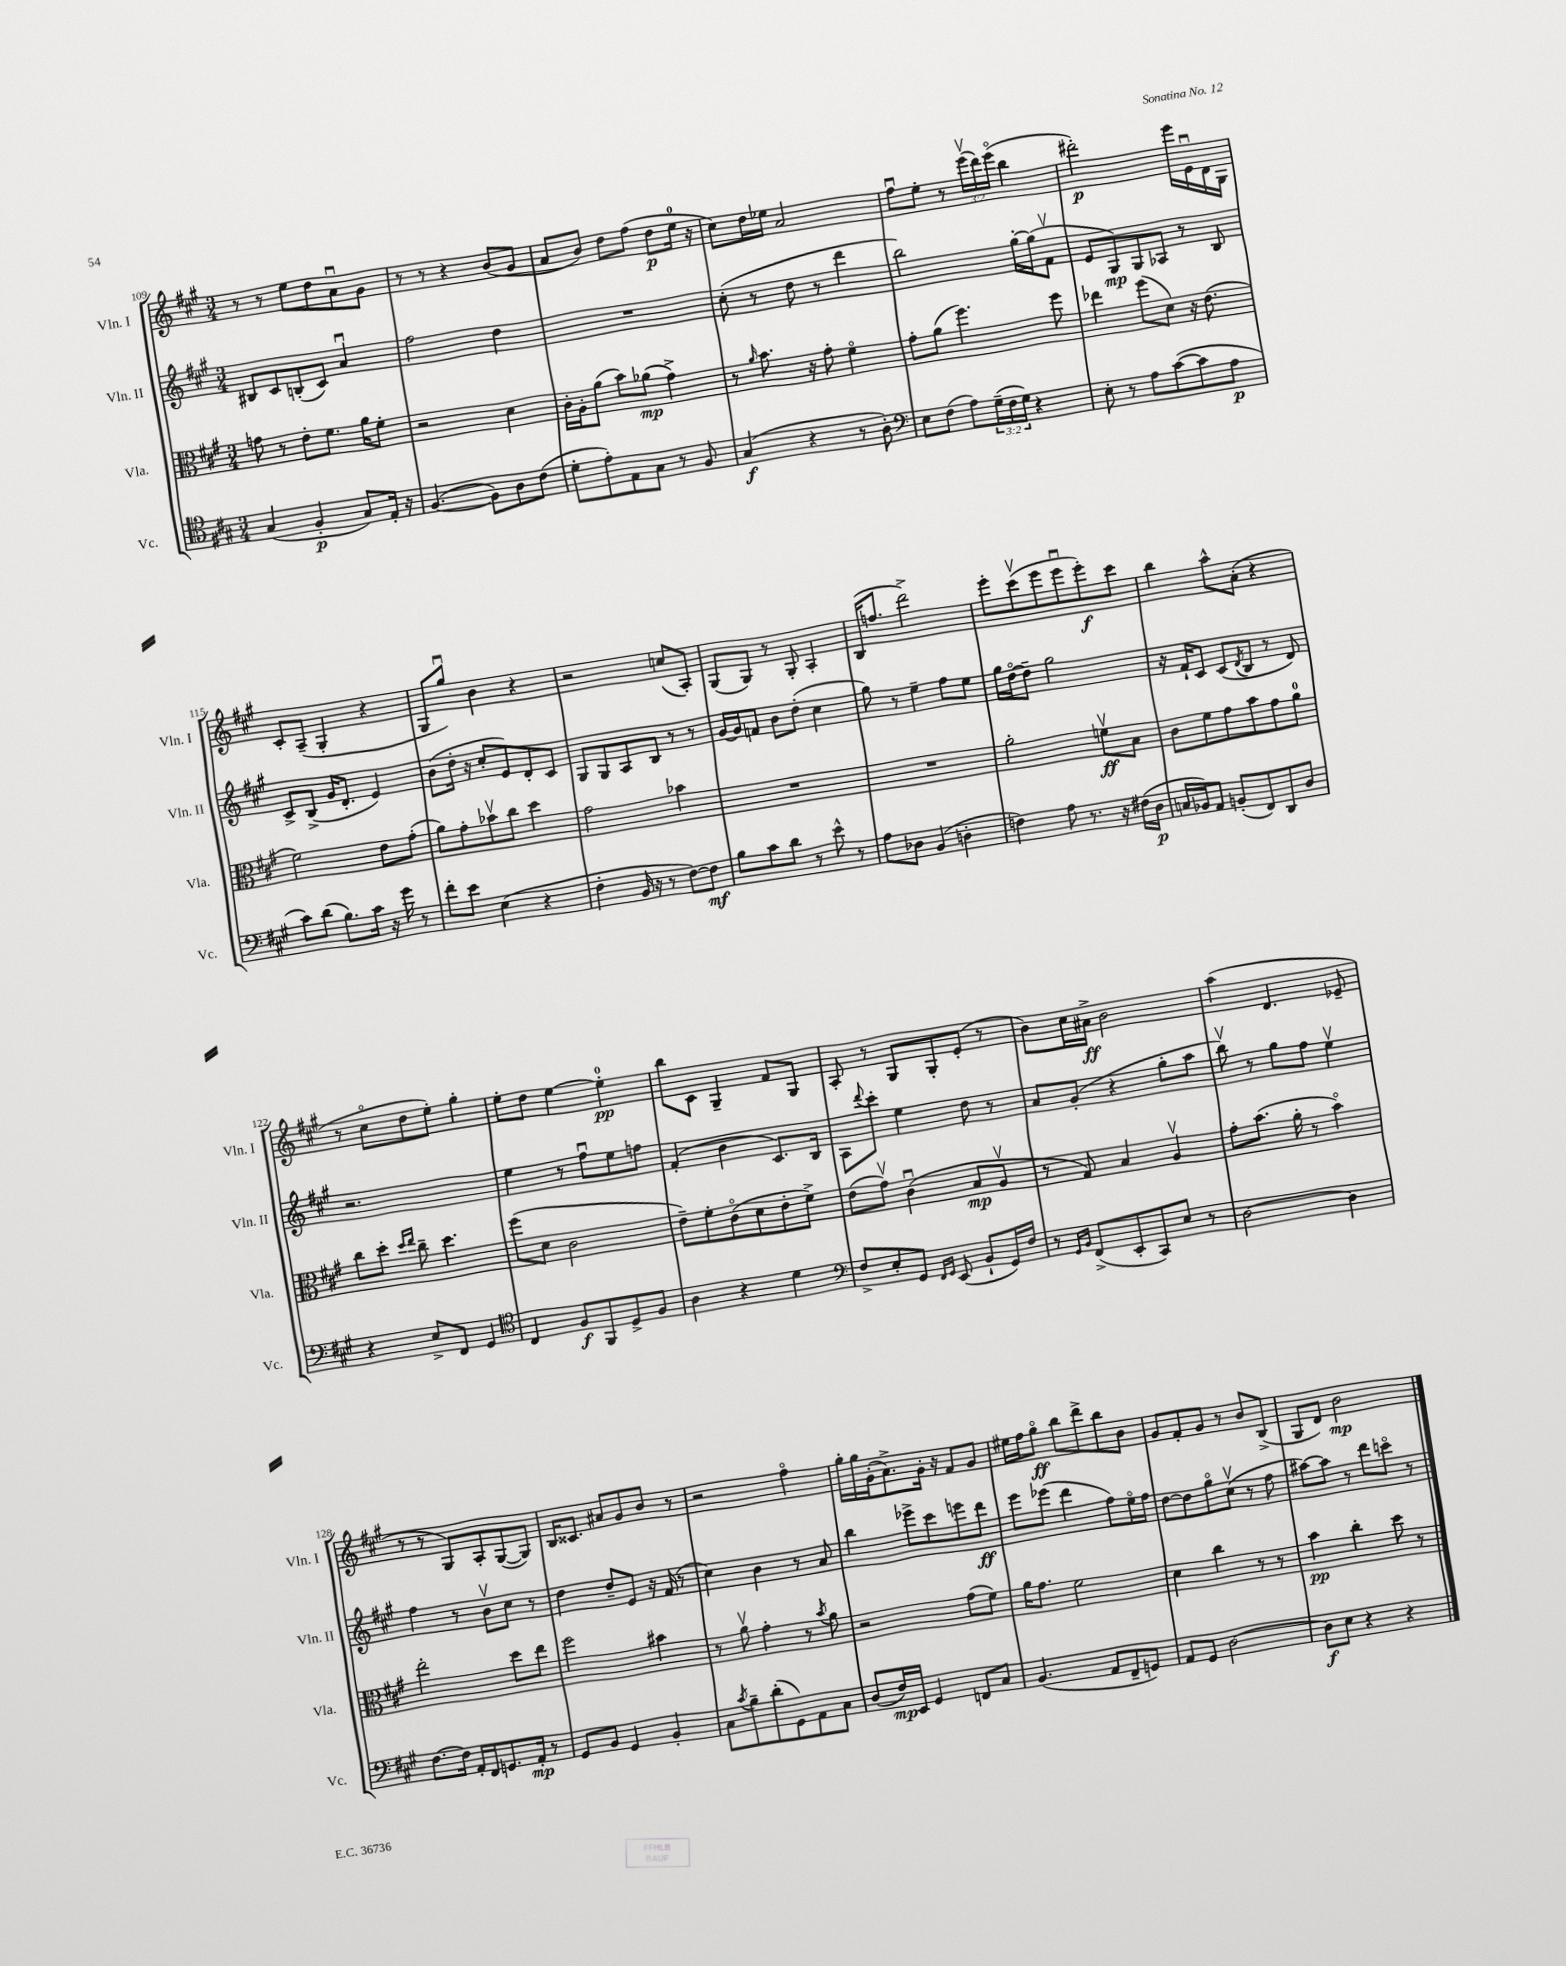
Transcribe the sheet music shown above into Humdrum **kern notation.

**kern	**kern	**kern	**kern
*staff4	*staff3	*staff2	*staff1
*clefC4	*clefC3	*clefG2	*clefG2
*k[f#c#g#]	*k[f#c#g#]	*k[f#c#g#]	*k[f#c#g#]
*M3/4	*M3/4	*M3/4	*M3/4
(4G#/	8g\	8B#/L	8r
.	8r	8c#/	8r
4F#'/	8e'\L	(8B'/	8ee\L
.	8.f#\J	8c#/J)	8dd\
8G#/L)	.	4au/	8au\
.	16a\LK	.	.
16E'/Jk	8f#'\J	.	8g#\J
16r	.	.	.
=	=	=	=
([4.F#/	2r	2ff#\	8r
.	.	.	8r
.	.	.	4r
8F#\]L)	.	.	.
8A\	4d\	4dd\	(8b/L
(8c#\J	.	.	8g#/J
=	=	=	=
8d'\L	16c#'\LL	2.r	8a/L
.	16A'\J	.	.
8e'\)	(8a\J	.	8b/J)
8E\	8b\L)	.	8dd\L
8G#\J	(8a-\J	.	(8ff#\J
8r	4g#^\)	.	8dd\L
8F#/	.	.	16ee\Jk
.	.	.	16r
=	=	=	=
(4G#/	8r	(8cc#'\	8cc#\L)
.	16qqa/	.	.
.	8.b\	8r	16dd\L
.	.	.	16ee-\JJ
4r	.	8dd\	2a/
.	16r	.	.
.	8g#'\	8r	.
8r	4f#o\	4ddd\	.
8A'\)	.	.	.
=	=	=	=
*clefF4	*	*	*
8E\L	8g#'\L	2bb\)	8ff#u\L
(8F#\J	(8a\J	.	8ee'\J
8A\L)	4.ff#\)	.	8r
(24G#~\L	.	.	(24eeev\LL
24F#\	.	.	24ddd\)
24G#\JJ)	.	.	(24eeeo\JJ
4r	.	[16gg#'\LL	4bb\
.	.	(16gg#\]J	.
.	8ff#\	8f#v\J	.
=	=	=	=
8E'\	4ee-\	8e/L	2ddd#'\)
8r	.	8G#/)	.
8A\L	(8ff#\L	8G#/	.
([8c#\	8d\J)	8A-/J	.
8c#\]	16r	8r	16eee\LL
.	(8.e\	.	16eu\
8A\J	.	8B/	16d\
.	.	.	16G#\JJ
=	=	=	=
8c#\L)	2f#\)	8c#^/L	8c#'/L
(8d\J	.	(8B^/J	(8A~/J
8.B\L)	.	16g#/LK	4G#'/
.	.	8.d'/J	.
16c#\Jk	.	.	.
16r	8e\L	4e/)	4r
16g#\	.	.	.
8r	(8g#'\J	.	.
=	=	=	=
8f#'\L	8a\L)	(8b\L	8G#/L
8e\J	8g#'\	16dd'\Jk	8gg#u/J)
.	.	16r	.
(4E\	8b-v\	8cc#'/L	4b\
.	8cc#\J	8e/)	.
4r	4dd\	8d'/	4r
.	.	8c#/J	.
=	=	=	=
4F#'\	2g#\	8G#/L	2r
.	.	8G#/	.
16BB/	.	8A/	.
16r	.	.	.
8r	.	8B/J	.
[8F#\L)	4b-\	8r	(8cc/L
8F#\]J	.	8r	8A'/J)
=	=	=	=
8B\L	2.r	[16g#/LL	(8G#/L
.	.	16g#/]J	.
8c#\	.	8f/J	8G#/J)
8d\J	.	8b\L	8r
8r	.	(8dd'\J	8G#'/
8e^^\	.	4cc#\	4A'/
8r	.	.	.
=	=	=	=
8A\L	2.r	8gg#\)	(16B/LK
.	.	.	8.ff/J
8D-\J	.	8r	.
(4BB/	.	4ee~\	2ddd^\)
4D'\	.	8ff#\L	.
.	.	8ee\J	.
=	=	=	=
4F\)	2a'\	16gg#\LL	8eee'\L
.	.	[16ddo\J	.
.	.	8dd~\]J	(8ccc#v\
8A\	.	2gg#\	8eee\
8.r	.	.	8eeeu\
.	8fv\L	.	8eee'\)
16r	.	.	.
(16F#\LL	8B\J	.	8ccc#\J
16D\JJ	.	.	.
=	=	=	=
16C/LL	8c#\L	16r	4bb\
16BB-/J)	.	16f#`/LK	.
8AA/J	8f#\	8c#/J	.
(8BB'/L	8g#\	(8c#/L	8aa^^\L
.	.	8qd/	.
8FF#/)	8b\	8B/J	(8a'\J
8DD/	8g#\	8r	4r
8D/J	8a\J	8d/)	.
=	=	=	=
4r	8cc#\L	2.r	8r
.	8dd'\J	.	8cc#o\L
.	16qqdd/LL	.	.
.	16qqee/JJ	.	.
8E^/L	8cc#~\	.	8dd\
8FF#/J	4.dd\	.	8ee'\J)
4GG#/	.	.	4gg#'\
=	=	=	=
*clefC4	*	*	*
4C#/	(8ff#\L	4ee\	8ee'\L
.	8d\J	.	8dd\J
8F#/L	2c#\	8r	[4ee\
8FF#/	.	8ff#u\L	.
8D^/	.	8ee\	4ee'\]
8F#/J	.	8ff\J	.
=	=	=	=
4A\	8e~\L)	(4f#'/	8bb\L
.	8f#'\	.	8c#\J
4r	(8c#o\	4b\	4G#~/
.	8d\	.	.
4d\	8e'\	8.c#/L)	8f#/L
.	8f#^\J)	.	8G#/J
.	.	16B/Jk	.
=	=	=	=
*clefF4	*	*	*
8F#^/L	(8e\L	8A\L	8A'/
.	.	8qqddd/	.
8E'/	8g#v\J)	8ccc#'\J	8r
8GG#/J	(4c#u\	4ee\	8G#/L
16qqFF#/LL	.	.	.
16qqGG#/JJ	.	.	.
(8EE/	.	.	8G#'/
8BB`/L	8B/L	8dd\	(8e'/J
16GG#/L)	8Av/J	8r	8r
16F#/JJ	.	.	.
=	=	=	=
8r	8r	8a/L	8b\L)
16qqGG#/LL	.	.	.
16qqBB/JJ	.	.	.
(8FF#^/L	8G#/)	(8g#'/J	16cc#\L
.	.	.	16a#^\JJ
8EE'/	4B/	4r	2b\
8CC#/)	.	.	.
8E/J	4Av/	8gg#'\L	.
8r	.	8aa\J	.
=	=	=	=
[2D\	8g#'\L	8bbv\)	(4aa\
.	(8.b\J	8r	.
.	.	8gg#\L	4.d/
.	16a'\	.	.
.	8r	8ff#\J	.
4D\]	4bo\)	4eev\	.
.	.	.	8e-~/
=	=	=	=
[8.F#\L	2ee'\	4ff#\	8r
.	.	.	8r
16F#\]Jk	.	.	.
16AA'/LL	.	8r	8G#/L)
16FF#/J	.	.	.
8.GG/	.	8bv\L	8A'/
.	8dd\L	8cc#\J	([8G#/
16AA'/Jk	.	.	.
8r	8ee\J	8r	8G#/]J)
=	=	=	=
8GG#/L	2ff#\	4dd\	16B/LK
.	.	.	8.c##/J
8BB/J	.	.	.
4GG#/	.	8dd~/L	8a#/L
.	.	8e/J	8g#/
4BB'/	4b#\	16r	8b/J
.	.	(16f#/	.
.	.	8r	8r
=	=	=	=
8C#\L	8r	4cc#\)	2r
8qc#/	.	.	.
8B~\	8av\	.	.
(8d'\	4g#'\	4b\	.
8GG#\)	.	.	.
8AA\	8r	8r	4ff#o\
.	8qb/	.	.
8C#\J	8a\	8a/	.
=	=	=	=
(8D/L	2r	4bb\	16gg#'\LL
.	.	.	16gg#\
16F#/L)	.	.	(16g#'\J
16EE/JJ	.	.	8.a^\)
4GG#/	.	8eee-^\L	.
.	.	8ccc#\	16g#'\Jk
.	.	.	16r
8FF/L	(8g#\L	8eee\	8f#/L
8C#/J	8f#\J)	8ddd\J	8g#/J
=	=	=	=
(4.BB/	16a\LK	8eee\L	16ee#\LL
.	8.g#\J	.	16ff#\J
.	.	(8eee-\J	8gg#o\J
.	2f#\	4ddd\	8bb\L
8AA/L	.	.	8ddd^\
8FF#~/	.	8ff#\L)	8bb\
8GG/J)	.	16eeo\L	8b\J
.	.	16ff#\JJ	.
=	=	=	=
8AA/L	4d\	[8dd\L	8g#/L
8GG#/J	.	8dd\]	8f#'/
[2D\	4cc#\	8gg#o\	8g#/J
.	.	(8cc#v\J	8r
.	8r	8r	8b/L
.	8r	8ff#\	(8B^/J
=	=	=	=
8D\]L	4b\	[8aa#\L)	8G#/L
8E\J	.	8aa#\]J	8d/J)
4r	4cc#'\	8r	2b\
.	.	8ddd\L	.
4r	8dd\	8ccco\J	.
.	8r	8r	.
==	==	==	==
*-	*-	*-	*-
